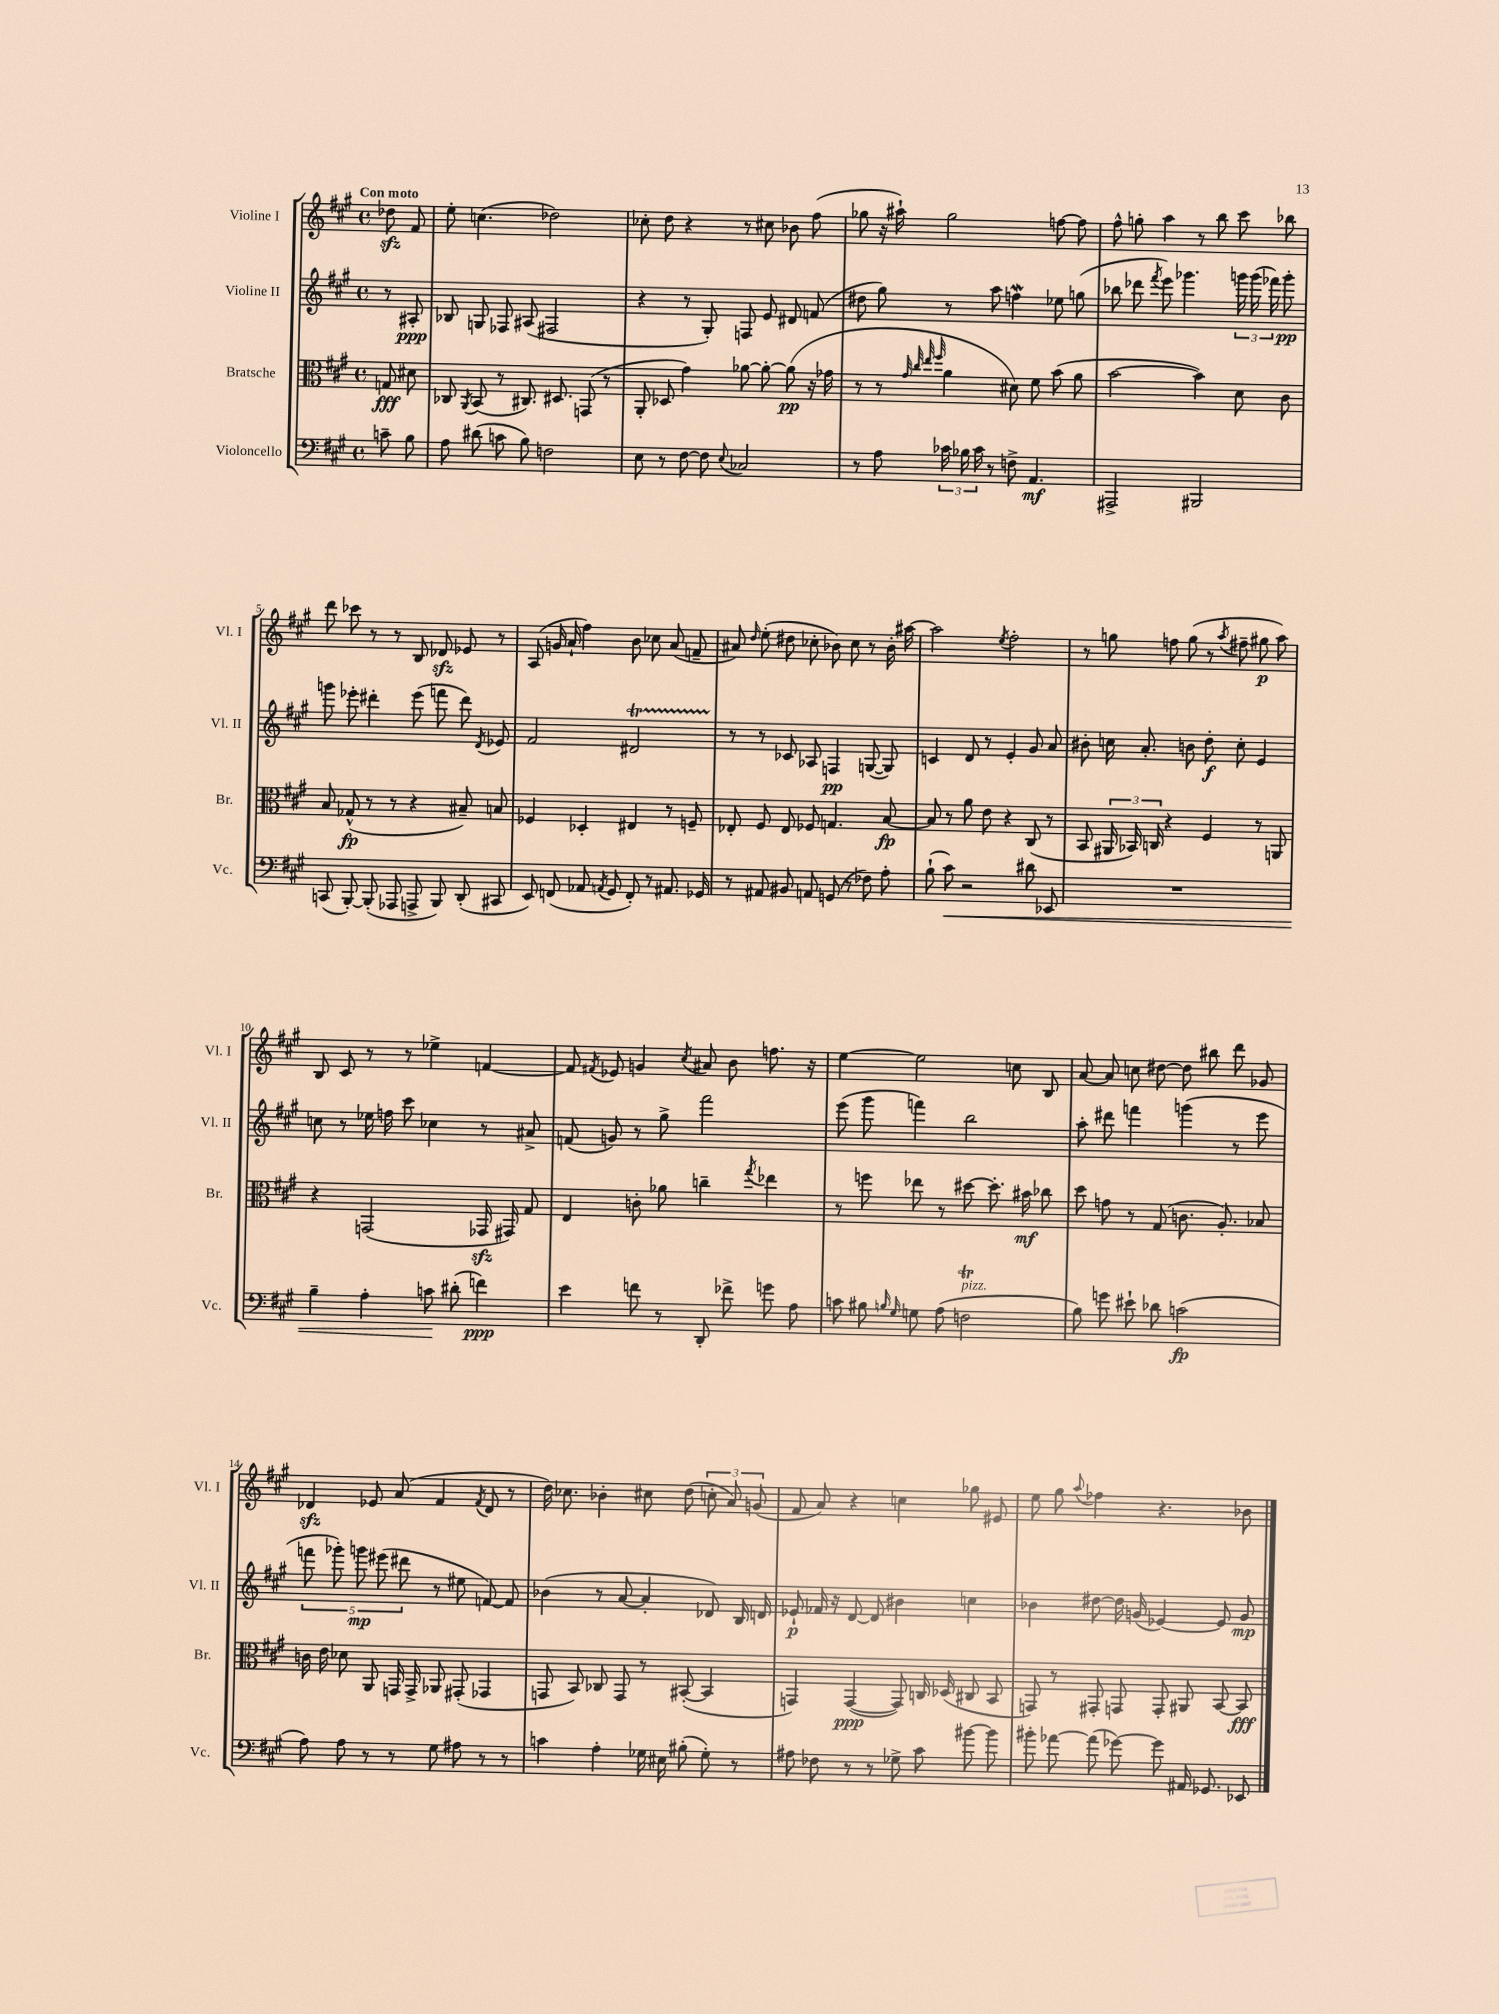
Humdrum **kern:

**kern	**kern	**kern	**kern
*staff4	*staff3	*staff2	*staff1
*clefF4	*clefC3	*clefG2	*clefG2
*k[f#c#g#]	*k[f#c#g#]	*k[f#c#g#]	*k[f#c#g#]
*M4/4	*M4/4	*M4/4	*M4/4
*met(c)	*met(c)	*met(c)	*met(c)
8c~	8G	8r	8dd-
8B	8d#	8A#'	8f#
=	=	=	=
8A	8C-	8B-	8ee'
.	8qAA	.	.
(8d#	(8BB	8G	(4.cc
8c	8r	8F-	.
8B)	8.C#)	(8A#	.
2F	.	2F#	2dd-)
.	8.D#	.	.
.	(8GG	.	.
.	8r	.	.
=	=	=	=
8E	8AA'	4r	8cc-'
8r	8D-	.	8dd
[8F#	4g#)	8r	4r
8F#]	.	8G#')	.
8qqE	.	.	.
2C-	[8a-	8F	8r
.	8a-'_	8e	8cc#
.	(8a-]	8d#	8b-
.	16r	(8f	(8ff#
.	16g-	.	.
=	=	=	=
8r	8r	8dd#	8gg-
8A	8r	8gg#)	16r
.	.	.	16aa#`)
.	32qqg#	.	.
.	32qqcc#	.	.
.	32qqee	.	.
.	32qqff#	.	.
24c-	4a	8r	2gg-
24B-	.	.	.
24c-	.	.	.
8r	.	8aa	.
8F^	8d#)	4ff	.
4.AA	8f#	.	.
.	(8b	8ee-	[8ff
.	8a	(8gg	8ff]
=	=	=	=
2AAA#^	[2b	8bb-	8ff#^^
.	.	8ddd-	8gg'
.	.	8qfff#	.
.	.	8eee)	4aa
.	.	4.ggg-	.
2BBB#	4b])	.	8r
.	.	.	8bb
.	8d	24ggg	8ccc#
.	.	(24ggg	.
.	.	24fff-)	.
.	8c#	8ggg'	8bb-
=	=	=	=
(8CC	8B	8ggg	8ddd
[8BBB')	(8G-^^	8eee-'	8ccc-
(8BBB']	8r	4ddd#'	8r
8AAA-	8r	.	8r
8AAA^	4r	(8eee-	8B
8BBB)	.	8fff	8d-
(8DD'	8B#~)	8ddd#)	8e-
.	.	8qd	.
8CC#	8B	8e-	8r
=	=	=	=
8EE)	4F-	2f#	(8A
(8FF	.	.	16g
.	.	.	16a`
8AA-	4D-'	.	4ff#)
8qAA	.	.	.
8GG#	.	.	.
8FF')	4E#	2d#	8b
8r	.	.	8cc-
8.AA#	8r	.	(8a
.	8F~	.	8f~
16GG-	.	.	.
=	=	=	=
8r	8E-'	8r	8a#)
.	.	.	16qqdd
8AA#	8F#	8r	(8ee'
8BB#	8E-	8c-	8dd#
8AA	8F-	8A-	8cc-'
(8GG	4.G	4F	8b-)
8r	.	.	8cc-
8F-)	.	([8G	8r
8A'	[8B	8G])	16b-'
.	.	.	[16aa#
=	=	=	=
(8B`	8B]	4c	2aa#]
8c#)	8r	.	.
2r	8a	8d	.
.	8e	8r	.
.	.	.	8qee
.	4r	4e'	2ff#'
8d#	(8C#	8g#	.
8EE-	8r	8a	.
=	=	=	=
1r	8BB	8b#'	8r
.	24AA#	16cc	8gg
.	24BB-)	.	.
.	.	8.a'	.
.	24C	.	.
.	4r	.	8ff
.	.	8b	(8gg
.	4F#	8dd'	8r
.	.	.	8qaa
.	.	8cc'	8ff#~
.	8r	4e	8gg#
.	8AA	.	8aa)
=	=	=	=
4B~	4r	8cc	8B
.	.	8r	8c#
4A'	(2GG	16ee-	8r
.	.	16ff	.
.	.	8ccc#	8r
8c	.	4cc-	4ee-^
(8d#'	.	.	.
4f)	16GG-	8r	[4f
.	16GG#)	.	.
.	8G#	8a#^	.
=	=	=	=
4e	4E	(8f	8f]
.	.	.	8qf#
.	.	8g)	8e-
8f	8c'	8r	4g
8r	8a-	8gg#^	.
.	.	.	8qcc#
8DD'	4cc~	2fff#	8a#
8f-^	.	.	8b
.	8qgg#	.	.
8g	4ee-	.	8.ff
8A	.	.	.
.	.	.	16r
=	=	=	=
8c	8r	(8eee	[4ee
8B#	8ff	8ggg#	.
16qqB	.	.	.
16qqG#	.	.	.
8G	8ee-	4fff)	2ee]
(8A	8r	.	.
2F	[8dd#	2bb	.
.	8.dd#']	.	.
.	.	.	8cc
.	16b#	.	.
.	8cc-	.	8B
=	=	=	=
8B)	8dd	8aa'	[8a
8g	8g	8ddd#	8a]
8e#`	8r	4fff	8cc
8d-	(8G#	.	[8dd#
(2c	8.c	(4ggg	8dd#]
.	.	.	8bb#
.	8.A')	.	.
.	.	8r	8ddd
.	8B-	8eee	8g-
=	=	=	=
8A)	16c	10fff	4d-
.	16e	.	.
.	.	10ggg-')	.
8A	8d-	.	.
.	.	10ggg	.
8r	8AA	.	8e-
.	.	(10eee#	.
8r	16GG	.	(8a
.	.	10ddd#	.
.	16GG^	.	.
8G#	8AA-	8r	4f#
8A#	(8GG#'	8ee#	.
.	.	.	8qf#
8r	4GG-	[8f)	8d-
8r	.	8f]	8r
=	=	=	=
4c	8GG	(4b-	16dd)
.	.	.	8.cc-
.	8BB)	.	.
4A'	8C-	8r	4b-'
.	8GG	[8a	.
16G-	8r	4a']	8cc#
16E#	.	.	.
(8B#'	([8BB#'	.	(8dd
8G-')	4BB#]	8d-)	12cc'
.	.	.	12a)
8r	.	16B	.
.	.	.	(12g
.	.	16d	.
=	=	=	=
8A#	4GG)	8e-`	8f#
8F-	.	16f-	8a)
.	.	16r	.
8r	([4GG	[8d	4r
8r	.	8d]	.
8G-^	8GG])	4b#	4cc
8c#	16C	.	.
.	(16D-	.	.
[8b#	8C#	4cc	8gg-
8b#]	8BB	.	8e#
=	=	=	=
8b#'	8GG)	4b-	8ee
[8a-	8r	.	8gg#
.	.	.	8qqaa
(8a-]	8GG#'	[8dd#	4ff-
[8g-)	8GG	16dd#]	.
.	.	(16g	.
8g-]	8GG'	[4e-)	4.r
16AA#	8AA#	.	.
8.GG-	.	.	.
.	[8BB	8e-]	.
8EE-	8BB]	8g	8b-
==	==	==	==
*-	*-	*-	*-
